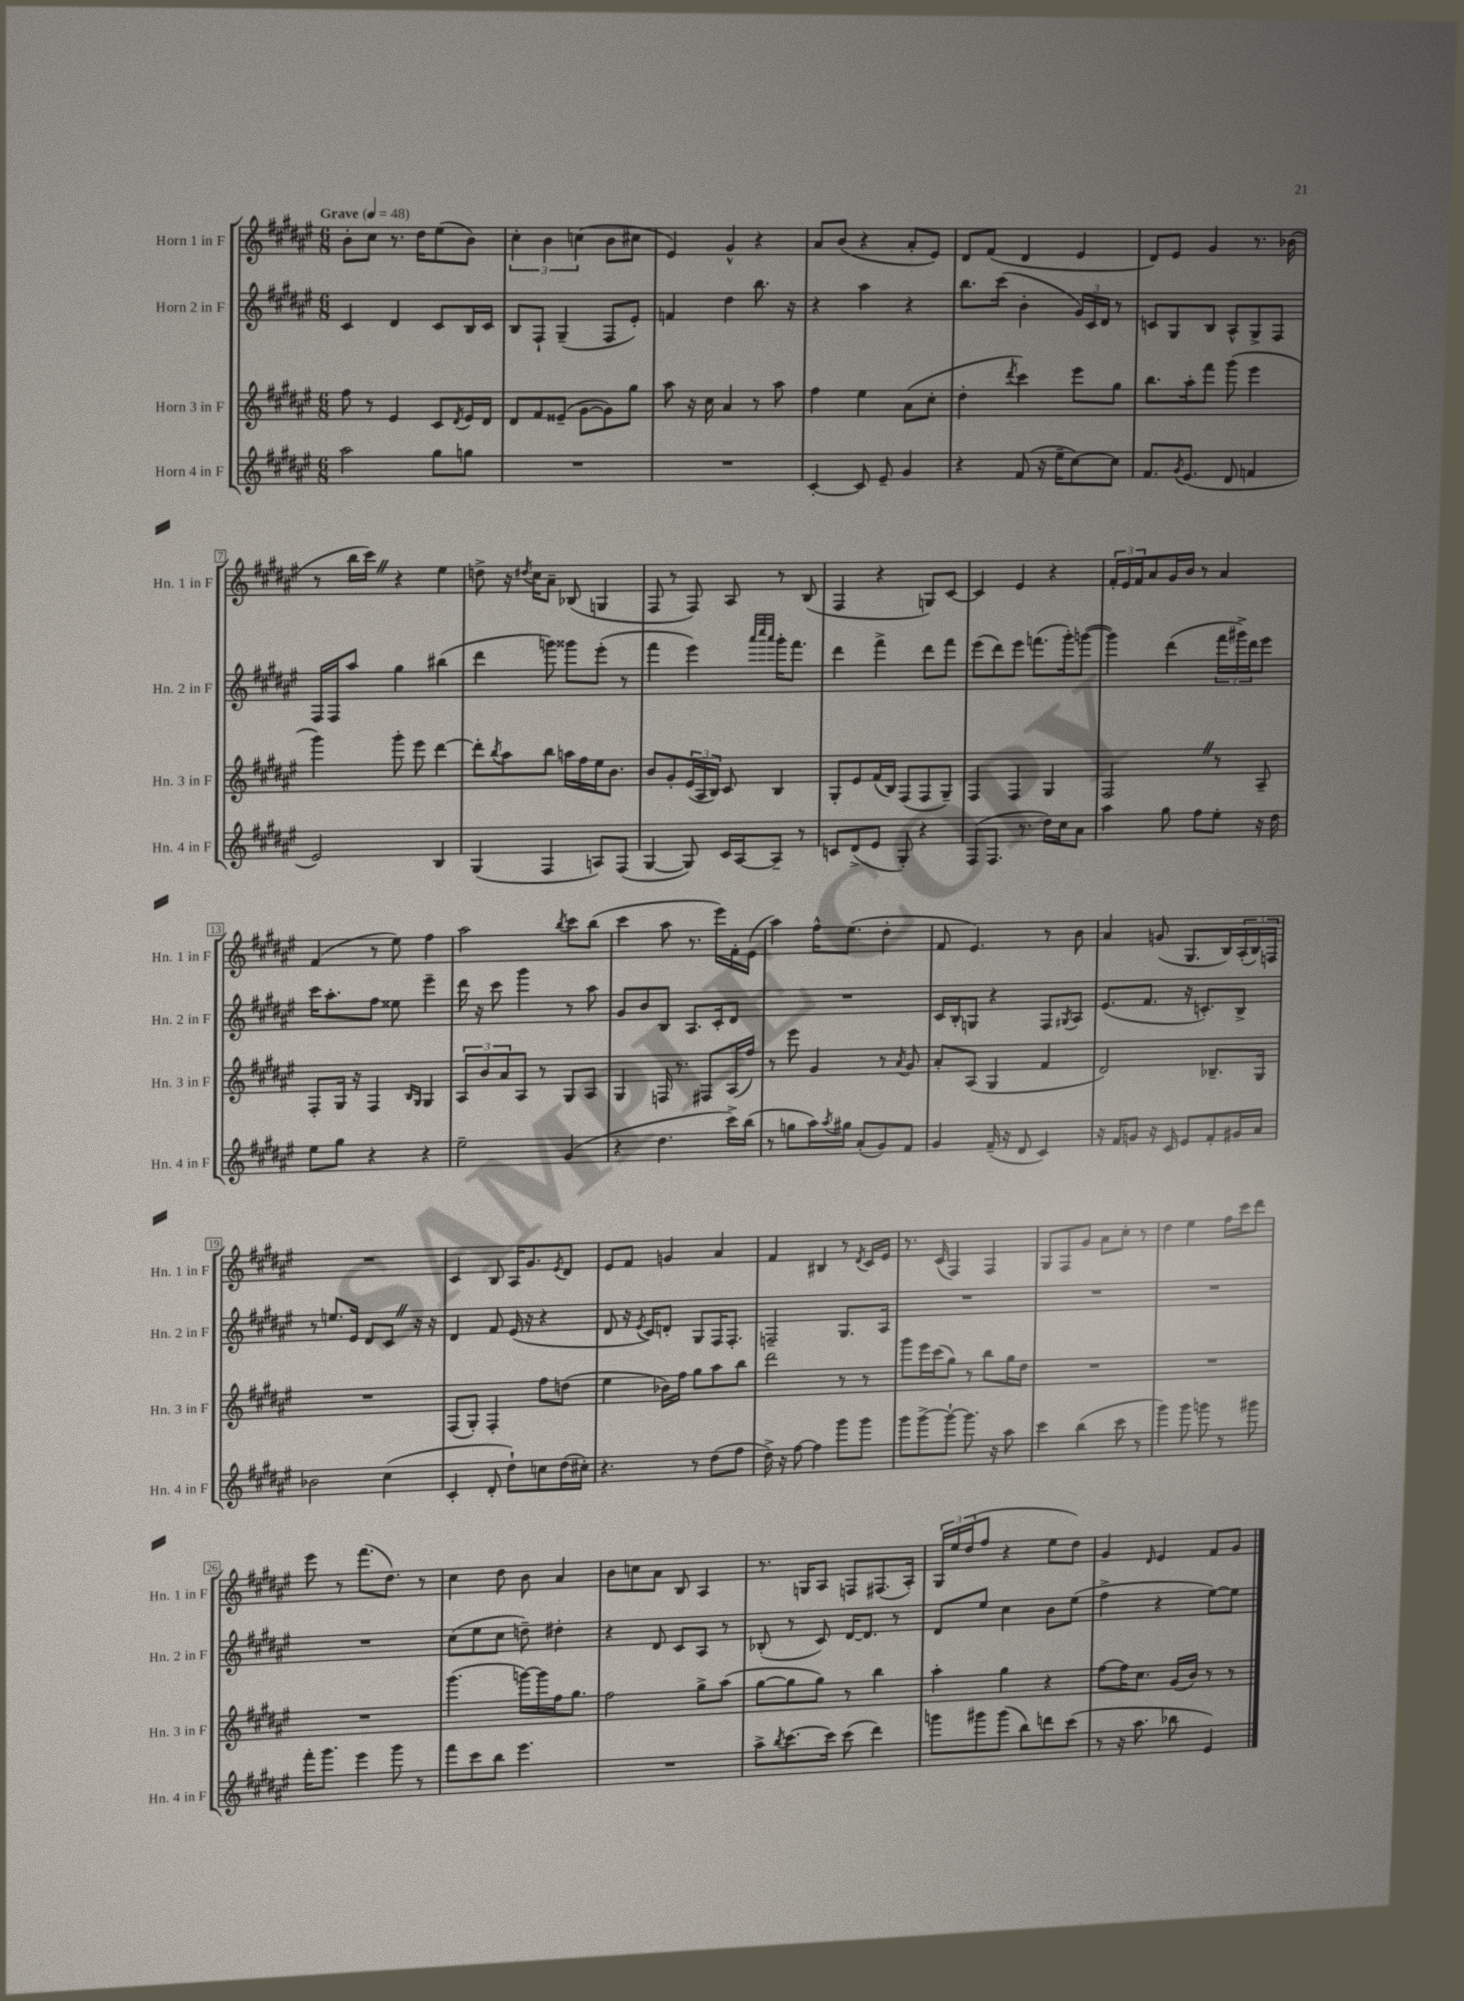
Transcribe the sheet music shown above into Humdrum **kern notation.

**kern	**kern	**kern	**kern
*part4	*part3	*part2	*part1
*staff4	*staff3	*staff2	*staff1
*I"Horn 4 in F	*I"Horn 3 in F	*I"Horn 2 in F	*I"Horn 1 in F
*I'Hn. 4 in F	*I'Hn. 3 in F	*I'Hn. 2 in F	*I'Hn. 1 in F
*clefG2	*clefG2	*clefG2	*clefG2
*k[f#c#g#d#a#e#]	*k[f#c#g#d#a#e#]	*k[f#c#g#d#a#e#]	*k[f#c#g#d#a#e#]
*M6/8	*M6/8	*M6/8	*M6/8
*MM48	*MM48	*MM48	*MM48
=1	=1	=1	=1
!	!	!	!LO:TX:a:B:t=Grave
2aa#\	8ff#\	4c#/	8b'\L
.	8r	.	8cc#\J
.	4e#/	4d#/	8.r
.	.	.	16dd#\KL
8gg#\L	8c#/L	8c#/L	(8ee#\
.	8qd#/	.	.
8ggn\J	16e#/L	16B/L	8b\J)
.	16d#/JJ	16c#/JJ	.
=2	=2	=2	=2
2.r	8d#/L	8B/L	6cc#'\
.	8f#/	8F#`/J	.
.	.	.	6b\
.	(8e##X~/J	(4G#~/	.
.	.	.	(6ccn\
.	[8g#\L	.	.
.	8g#\])	8F#/L	8b\L
.	8gg#\J	8e#'/J)	8cc#X\J
=3	=3	=3	=3
2.r	8aa#\	4fn/	4e#/)
.	16r	.	.
.	16cc#\	.	.
.	4a#/	4dd#\	4g#^^/
.	8r	8.bb\	4r
.	8aa#\	.	.
.	.	16r	.
=4	=4	=4	=4
[4c#'/	4ff#\	4r	8a#/L
.	.	.	(8b/J
8c#/]	4ee#\	4aa#\	4r
8e#~/	.	.	.
4g#/	(8a#\L	4r	8a#'/L
.	8cc#'\J	.	8e#/J)
=5	=5	=5	=5
4r	4dd#'\	8.bb\L	8d#/L
.	.	.	(8f#/J
.	.	(16ccc#\Jk	.
.	8qddd#/	.	.
(8f#/	4ccc#\)	4b'\	4d#/
16r	.	.	.
16ee#~\KL	.	.	.
[8cc#\)	8eee#\L	24g#/LL)	4e#/
.	.	24c#/	.
.	.	24d#/JJ	.
8cc#\J]	8gg#\J	8r	.
=6	=6	=6	=6
8.f#/L	8.bb\L	8cn/L	8d#/L)
.	.	8G#/	8e#/J
8qg#/	.	.	.
(8.e#/J	16aa#'\k	.	.
.	8fff#\J	8B/J	4g#/
8d#/	(8ggg#\	8A#^^/L	.
4fn/	4eee#\	8G#^/	8.r
.	.	8F#/J	.
.	.	.	(16b-X\
!!LO:LB:g=z
=7	=7	=7	=7
2e#/)	4ggg#\)	16F#/LL	8r
.	.	16F#/J	.
.	.	8aa#/J	16bb\LL
.	.	.	16ccc#Z\JJ)
.	8ggg#'\	4gg#\	4r
.	8eee#\	.	.
4B/	[4ddd#\	(4bb#X\	4ee#\
=8	=8	=8	=8
(4G#/	8ddd#'\L]	4ddd#\	8ddn^\
.	8qbb/	.	.
.	8aa#\	.	16r
.	.	.	8qdd#X/
.	.	.	16cc#\KL
4F#/	8bb\J	8gggn\)	8a#~\J
.	16aan\LL	8ggg##X\L	(8B-X/
.	16ff#\	.	.
8An/L)	16ee#\J	(8eee#'\J	4Gn/
.	8.b\J	.	.
(8F#/J	.	8r	.
=9	=9	=9	=9
[4G#/	8b/L	4fff#\	8F#/
.	8g#'/	.	8r
8G#/])	(24e#/L	4eee#\)	8F#/)
.	24A#/	.	.
.	24B/JJ)	.	.
16c#/LL	8c#/	.	8A#/
[16A#/J	.	.	.
.	.	32qqaaa#/LLL	.
.	.	32qqcccc#/	.
.	.	32qqaaa#/JJJ	.
8A#~/J]	4B/	16ggg#'\KL	8r
.	.	8.fff#\J	.
8r	.	.	(8B/
=10	=10	=10	=10
8cn/L	8G#'/L	4ddd#\	4F#/
(8d#^/	8e#/	.	.
8e#/J	(16f#/L	4fff#^\	4r
.	16B/JJ)	.	.
8G#'/)	(8F#/L	.	.
4r	8F#/	8ddd#\L	8Gn/L)
.	8G#~/J)	8fff#\J	[8c#/J
=11	=11	=11	=11
(8F#/L	4F#/	(8eee#\L	4c#/]
8.F#/J	.	8ddd#\)	.
.	4F#/	8eee#\J	4e#/
8.r	.	.	.
.	.	(8.fffn\L	.
16dd#\LL)	4G#/	.	4r
16cc#\J	.	16ggg#'\k)	.
8a#\J	.	([8gggn\J	.
=12	=12	=12	=12
4aa#\	2F#Z/	4ggg\])	24f#'/LL
.	.	.	24e#/
.	.	.	24f#/J
.	.	.	8a#/
8gg#\	.	(4ddd#\	16g#/L
.	.	.	16b/JJ
8ff#\L	.	.	8r
8ee#'\J	8r	24fff#\LL	4a#/
.	.	24ggg#X^\)	.
.	.	24ddd#\J	.
16r	8A#~/	8eee#\J	.
16dd#\	.	.	.
!!LO:LB:g=z
=13	=13	=13	=13
8ee#\L	8F#'/L	16ccc#\KL	(4f#/
.	.	8.aa#'\	.
8gg#\J	16G#/Jk	.	.
.	16r	.	.
4r	4F#/	8ff#\J	8r
.	.	8ee##X\	8ee#\)
.	16qqB/LL	.	.
.	16qqG#/JJ	.	.
4r	4G#/	4eee#~\	4ff#\
=14	=14	=14	=14
2ee#~\	12A#/L	16ddd#\	2aa#\
.	.	16r	.
.	12b/	.	.
.	.	8ccc#\	.
.	12a#/	.	.
.	8A#/J	4ggg#\	.
.	8r	.	.
.	.	.	8qbb/
(4g#/	8G#/L	8r	8ccc#\L
.	8A#/J	8aa#\	(8bb\J
=15	=15	=15	=15
4r	4G#/	8g#/L	4ccc#\
.	.	8b/	.
4.dd#\	16Fn/	8B/J	8aa#\
.	8.r	.	.
.	.	8.A#/L	8.r
.	8F#X/L	.	.
.	.	16c#'/k	16eee#\LL)
16ccc#^\LL)	(16A#/L	8d#/J	16f#'\
(16bb\JJ	16ff#/JJ)	.	(16e#\JJ
=16	=16	=16	=16
8r	8r	2.r	4aa#\)
8ggn\L	8eee#\	.	.
16aa#\L)	4g#/	.	16ff#^^\KL
8qaa#/	.	.	.
16gg#X\JJ	.	.	(8.ee#\J
(8a#'/L	.	.	.
8g#/)	8r	.	4dd#'\
.	8qa#/	.	.
8f#/J	8g#/	.	.
=17	=17	=17	=17
4g#/	8a#'/L	16c#/LL	8f#/
.	.	16B'/J	.
.	(8A#/J	8Gn/J	4.e#/)
(16f#~/	4G#/	4r	.
16r	.	.	.
8d#/	.	.	.
4c#/)	4f#/	8F#/L	8r
.	.	8qG#X/	.
.	.	8A#/J	8b\
=18	=18	=18	=18
16r	2d#/)	(8.e#/L	4a#/
16f#/KL	.	.	.
8gn/J	.	.	.
.	.	8.f#/J	.
16r	.	.	(8gn/
16c#/	.	.	.
8e#/L	.	16r	8.G#/L
.	.	8.cn'/L)	.
8f#'/	8.B-X~/L	.	.
.	.	.	16B/L)
16g#X/L	.	8B^/J	(24A#'/
.	.	.	24B/)
16a#/JJ	16G#/Jk	.	.
.	.	.	24Fn/JJ
!!LO:LB:g=z
=19	=19	=19	=19
2b-X\	2.r	8r	2.r
.	.	8.een/L	.
.	.	16e#/Jk	.
.	.	8d#/L	.
(4cc#\	.	8c#Z/J	.
.	.	16r	.
.	.	16r	.
=20	=20	=20	=20
4c#'/	(8F#/L	4d#/	4c#/
.	8G#'/J)	.	.
8d#'/	4F#'/	8f#/	8B/
8dd#`\L)	.	(16e#/	16A#/KL
.	.	16r	8.g#/
8ccn\	8ff#\L	4r	.
.	.	.	8qe#/
(16dd#\L	(8ddn\J	.	8d#/J
16cc#X'\JJ)	.	.	.
=21	=21	=21	=21
4.r	4ee#\	8d#/	8e#/L
.	.	16r	8f#/J
.	.	8qe#/	.
.	.	16c#/KL)	.
.	16b-X\LL)	8dn'/J	4gn/
.	16ff#\JJ	.	.
8r	8gg#\L	8G#/L	.
(8dd#\L	8aa#\	16F#/K	4a#/
.	.	8.F#'/J	.
8ff#\J	8bb\J	.	.
=22	=22	=22	=22
16dd#^\)	2ddd#\	2Fn~/	4f#/
16r	.	.	.
[8ff#\	.	.	.
4ff#\]	.	.	4B#X/
8ggg#\L	8r	8.G#/L	8r
.	.	.	8qd#/
8ggg#\J	8r	.	16c#/LL
.	.	16A#/Jk	16e#/JJ
=23	=23	=23	=23
8ggg#\L	8ggg#\L	2.r	8.r
[8ggg#^\	16eee#\L	.	.
.	(16ccc#\J	.	(16c#/
8ggg#`\J_	8gg#\J)	.	4F#/)
8.ggg#\]	8r	.	.
.	8bb\L	.	4F#/
16r	.	.	.
8aa#\	16gg#\L	.	.
.	16dd#\JJ	.	.
=24	=24	=24	=24
4ccc#\	2.r	2.r	8G#/L
.	.	.	8F#/
(4bb\	.	.	8g#/J
.	.	.	8a#\L
8ccc#\	.	.	8cc#'\J
8r	.	.	8r
=25	=25	=25	=25
4ggg#\)	2.r	2.r	4dd#\
8ggg#\	.	.	4ee#\
8gggn\	.	.	.
8r	.	.	16ff#\LL
.	.	.	16ccc#\J
8ggg#X\	.	.	8ddd#\J
!!LO:LB:g=z
=26	=26	=26	=26
16fff#'\KL	2.r	2.r	8eee#\
8.ggg#\J	.	.	.
.	.	.	8r
4eee#\	.	.	(8.fff#\L
.	.	.	8.dd#\J)
8ggg#\	.	.	.
8r	.	.	8r
=27	=27	=27	=27
8fff#\L	(4.ggg#\	(8cc#\L	4cc#\
8ccc#\	.	8ee#\	.
8bb\J	.	8cc#\J	8dd#\
4.eee#\	[16gggn\LL)	8ddn~\)	8b\
.	16ggg\]	.	.
.	16ff#\J	4dd#X'\	4a#/
.	8.gg#\J	.	.
=28	=28	=28	=28
2.r	2ff#\	4r	8b\L
.	.	.	8ccn\
.	.	8d#/	8a#\J
.	.	8c#/L	8B/
.	8gg#^\L	8A#/J	4A#/
.	(8aa#\J	8r	.
=29	=29	=29	=29
8aa#^\L	[8gg#\L	(8B-X'/	8.r
8qbb/	.	.	.
[8.ccc#\	8gg#\]	8r	.
.	.	.	16Gn/KL
.	8gg#\J)	8c#/)	8A#/J
16ccc#\Jk]	.	.	.
(8ccc#\	8r	[16d#/KL	8Fn/L
.	.	8.d#/J]	.
4ddd#\)	4bb\	.	(8.F#X/
.	.	8r	.
.	.	.	16A#'/Jk)
=30	=30	=30	=30
8gggn\L	4aa#'\	8d#/L	24G#/LL
.	.	.	24ee#/
.	.	.	(24dd#/J
8ggg#X\	.	8ee#/J	8ff#/J
(8ggg#\J	4gg#\	4cc#\	4r
8bb\L)	.	.	.
8dddn\	4r	8b\L	8ee#\L
(8ccc#\J	.	(8ee#\J	8dd#\J)
=31	=31	=31	=31
8r	[8ff#\L	4ff#^\	4g#/
16r	16ff#\K]	.	.
8.aa#\	8.cc#\J	.	.
.	.	.	16qqd#/
.	.	4r	4e#/
8bb-X\	(16g#/LL	.	.
.	16b/JJ)	.	.
4e#/)	8r	[8ee#\L)	8f#/L
.	8r	8ee#\J]	8g#/J
==	==	==	==
*-	*-	*-	*-
